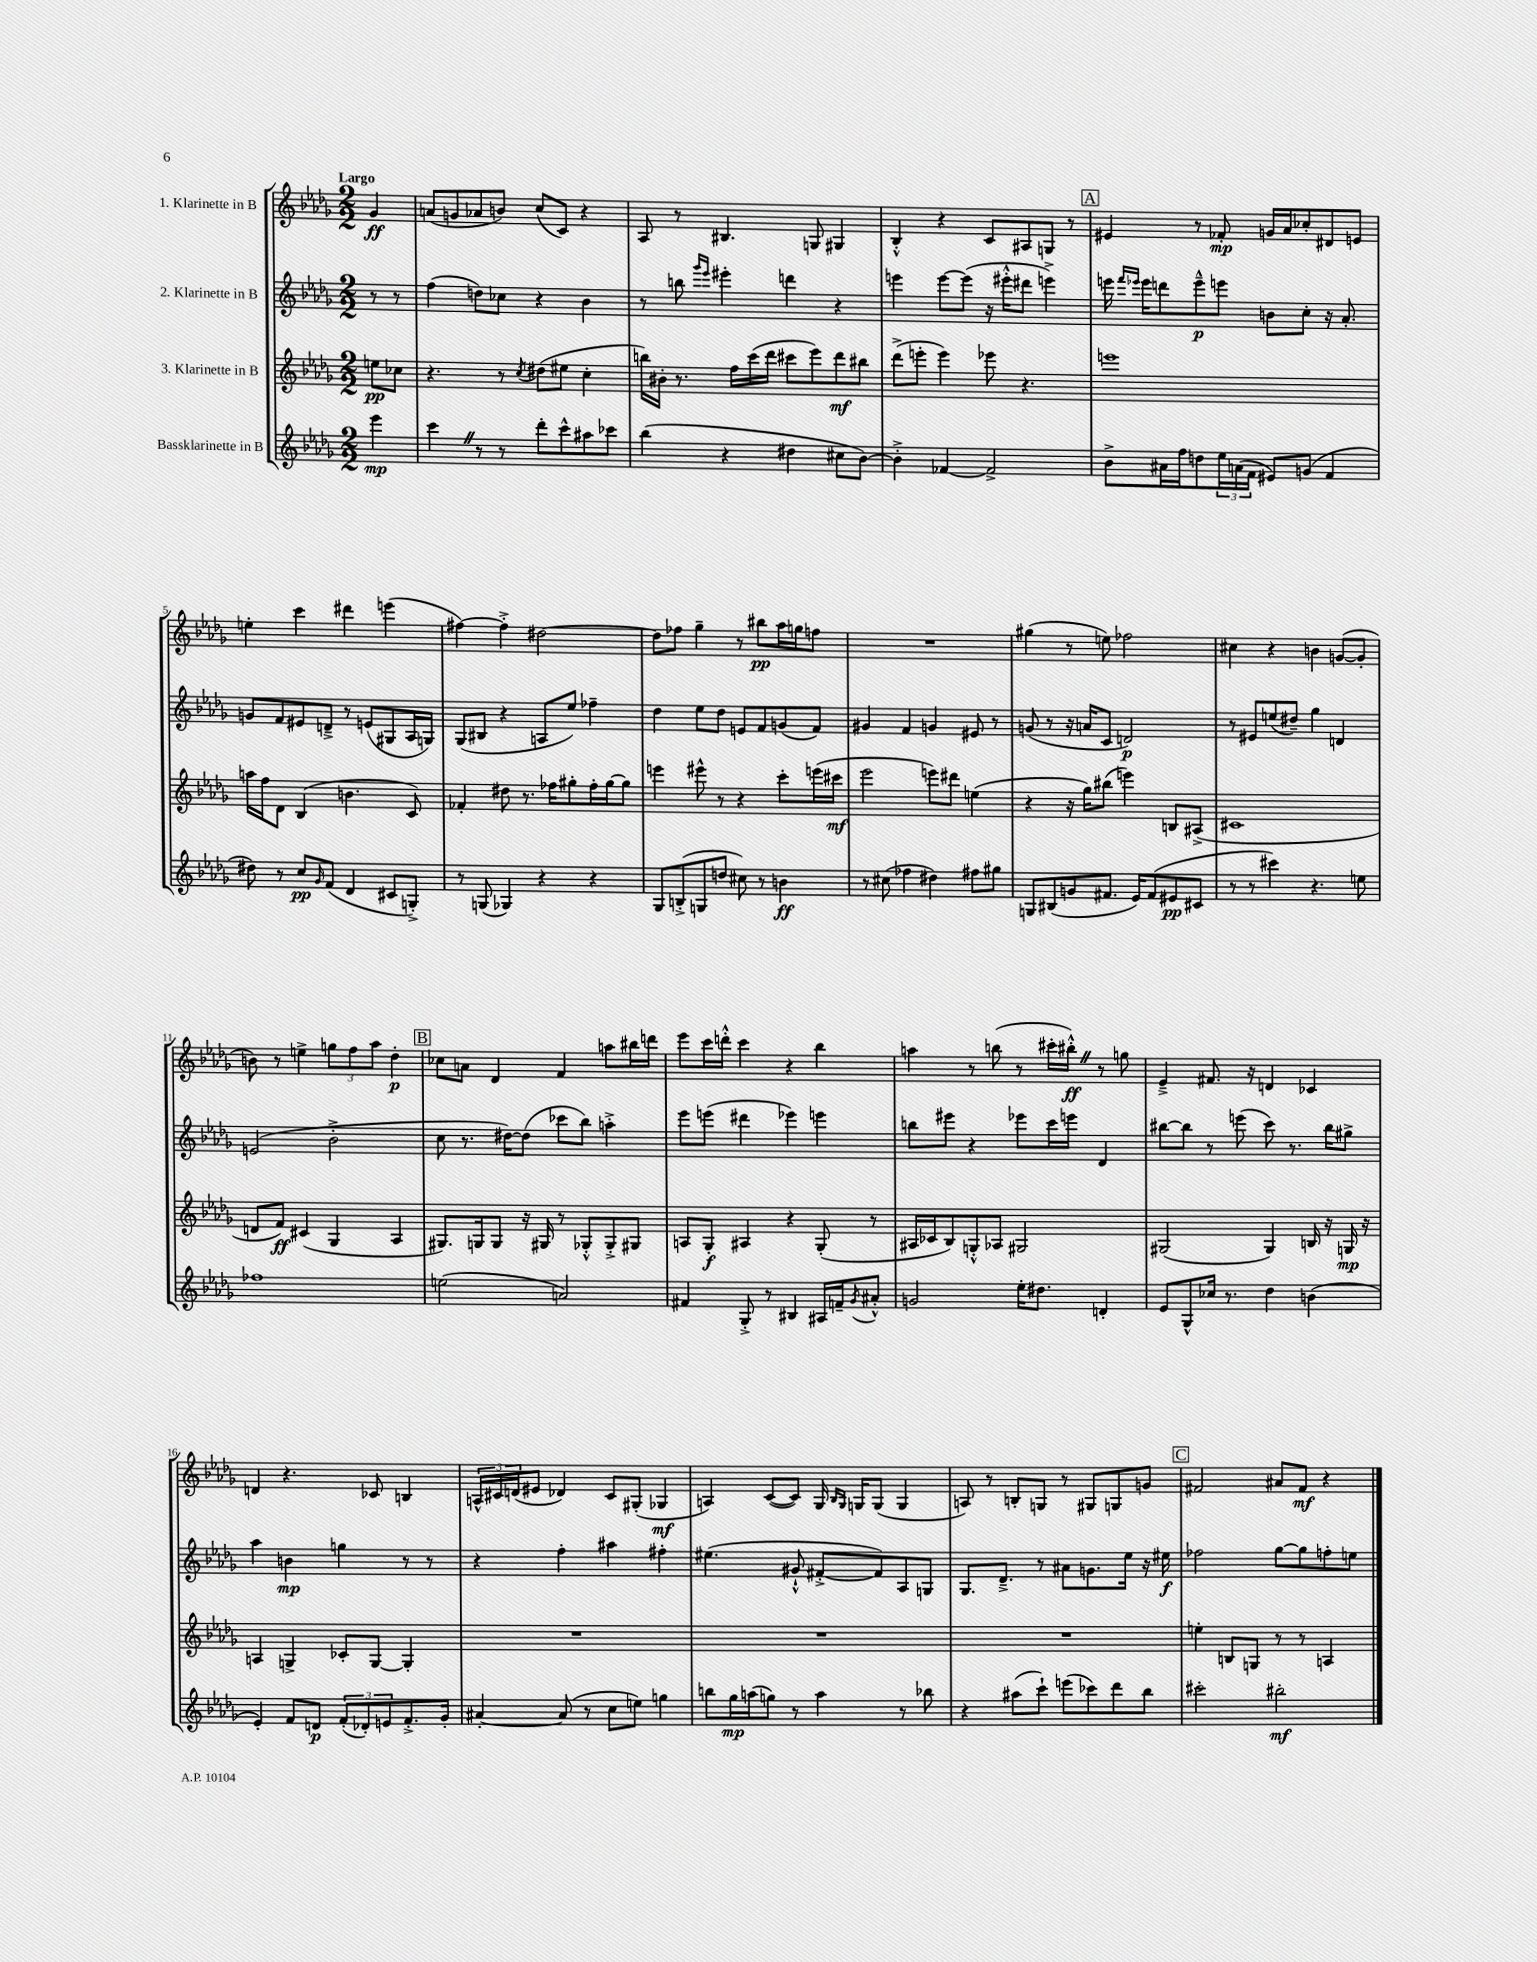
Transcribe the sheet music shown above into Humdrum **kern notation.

**kern	**dynam	**kern	**dynam	**kern	**dynam	**kern	**dynam
*part4	*part4	*part3	*part3	*part2	*part2	*part1	*part1
*staff4	*staff4	*staff3	*staff3	*staff2	*staff2	*staff1	*staff1
*I"Bassklarinette in B	*	*I"3. Klarinette in B	*	*I"2. Klarinette in B	*	*I"1. Klarinette in B	*
*clefG2	*	*clefG2	*	*clefG2	*	*clefG2	*
*k[b-e-a-d-g-]	*	*k[b-e-a-d-g-]	*	*k[b-e-a-d-g-]	*	*k[b-e-a-d-g-]	*
*M2/2	*	*M2/2	*	*M2/2	*	*M2/2	*
=	=	=	=	=	=	=	=
!	!	!	!	!	!	!LO:TX:a:B:t=Largo	!
4eee-\	mp	8een\L	pp	8r	.	4g-/	ff
.	.	8cc-X\J	.	8r	.	.	.
=1	=1	=1	=1	=1	=1	=1	=1
4cccZ\	.	4.r	.	(4ff\	.	(8an/L	.
.	.	.	.	.	.	8gn/	.
8r	.	.	.	8ddn\L)	.	8a-X/	.
8r	.	8r	.	8cc-X\J	.	8bn/J)	.
.	.	8qcc/	.	.	.	.	.
8ddd-'\L	.	(8dd#X\L	.	4r	.	(8cc/L	.
8ccc^^\	.	8ee#X\J	.	.	.	8c/J)	.
8aa#X\	.	4cc'\	.	4b-\	.	4r	.
8ccc-X\J	.	.	.	.	.	.	.
=2	=2	=2	=2	=2	=2	=2	=2
(4bb-\	.	16bbn\LL)	.	8r	.	8A-/	.
.	.	16b#X'\JJ	.	.	.	.	.
.	.	8.r	.	8bbn\	.	8r	.
.	.	.	.	16qqggg-/LL	.	.	.
.	.	.	.	16qqeee-/JJ	.	.	.
4r	.	.	.	4eee#X'\	.	4.B#X/	.
.	.	16ff\LL	.	.	.	.	.
.	.	(16ccc\	.	.	.	.	.
.	.	16ddd-\JJ	.	.	.	.	.
4dd#X\	.	8ccc#X\L	.	4dddn\	.	.	.
.	.	8eee-\)	.	.	.	8Gn/	.
8cc#X\L	.	8ddd-\	mf	4r	.	4G#X/	.
[8b-\J)	.	8bb#X\J	.	.	.	.	.
=3	=3	=3	=3	=3	=3	=3	=3
4b-'^\]	.	(8ddd-^\L	.	4eeen\	.	4B-'^^/	.
.	.	8eeen'\J	.	.	.	.	.
[4f-X/	.	4eee\)	.	[8eee\L	.	4r	.
.	.	.	.	(8eee\J]	.	.	.
2f-^/]	.	8eee-X\	.	16r	.	8c/L	.
.	.	.	.	16eee#X'^^\KL	.	.	.
.	.	4.r	.	8ddd#X\J	.	8A#X/	.
.	.	.	.	4eeen^\)	.	8Gn/J	.
.	.	.	.	.	.	8r	.
!!LO:REH:place=s1:t=A
=4	=4	=4	=4	=4	=4	=4	=4
8b-^\L	.	1eeen	.	16eeen\	.	4e#X/	.
.	.	.	.	16qqfff/LL	.	.	.
.	.	.	.	16qqeee-X/JJ	.	.	.
.	.	.	.	16eee-\KL	.	.	.
16a#X\L	.	.	.	8dddn\	.	.	.
16ff\J	.	.	.	.	.	.	.
8ddn\	.	.	.	8eee-~^^\	p	8r	.
24ee-\L	.	.	.	8eeen\J	.	8f-X'/	mp
(24an\	.	.	.	.	.	.	.
24f\JJ	.	.	.	.	.	.	.
8e#X/L)	.	.	.	8bn\L	.	16gn/LL	.
.	.	.	.	.	.	16a-/J	.
(8gn/J	.	.	.	8cc'\J	.	8cc-X'/	.
4f/	.	.	.	16r	.	8d#X/	.
.	.	.	.	8.a-'/	.	.	.
.	.	.	.	.	.	8en/J	.
!!LO:LB:g=z
=5	=5	=5	=5	=5	=5	=5	=5
8dd#X\)	.	16aan\LL	.	8gn/L	.	4een'\	.
.	.	16ff\J	.	.	.	.	.
8r	.	8d-\J	.	8f/	.	.	.
8cc/L	pp	(4B-/	.	8e#X/	.	4ccc\	.
16qqg-/	.	.	.	.	.	.	.
(8f/J	.	.	.	8dn~^/J	.	.	.
4d-/	.	4.bn\	.	8r	.	4ddd#X\	.
.	.	.	.	(8en/L	.	.	.
8c#X/L	.	.	.	8G#X/	.	(4eeen\	.
8Gn'^/J)	.	8c/)	.	16A-/L	.	.	.
.	.	.	.	16Gn/JJ)	.	.	.
=6	=6	=6	=6	=6	=6	=6	=6
8r	.	4f-X'/	.	(8G-/L	.	[4ff#X\)	.
(8Gn/	.	.	.	8B#X/J	.	.	.
4G-X/)	.	8dd#X\	.	4r	.	4ff#'^\]	.
.	.	8.r	.	.	.	.	.
4r	.	.	.	8An/L	.	[2dd#X\	.
.	.	16ff-X\KL	.	.	.	.	.
.	.	8gg#X'\	.	8ee-/J)	.	.	.
4r	.	16ff-'\L	.	4ff-X~\	.	.	.
.	.	[16gg#\J	.	.	.	.	.
.	.	8gg#\J]	.	.	.	.	.
=7	=7	=7	=7	=7	=7	=7	=7
8G-/L	.	4eeen\	.	4dd-\	.	8dd#\L]	.
(8Bn'^/	.	.	.	.	.	8ff-X\J	.
8Gn/	.	8eee#X^^\	.	8ee-\L	.	4gg-~\	.
8ddn/J	.	8r	.	8dd-\J	.	.	.
8cc#X\)	.	4r	.	8en/L	.	8r	.
8r	.	.	.	8f/	.	8bb#X\L	pp
4bn\	ff	8ccc'\L	.	(8gn/	.	16aa-\L	.
.	.	.	.	.	.	16ggn\J	.
.	.	(16eeen\L	.	8f/J)	.	8ffn\J	.
.	.	16ccc#X\JJ	mf	.	.	.	.
=8	=8	=8	=8	=8	=8	=8	=8
8r	.	2eee-\	.	4g#X/	.	1r	.
(8cc#X\	.	.	.	.	.	.	.
4ff-X\	.	.	.	4f/	.	.	.
4dd#X\)	.	8eeen\L)	.	4gn/	.	.	.
.	.	8ddd#X\J	.	.	.	.	.
8ff#X\L	.	(4een\	.	8e#X/	.	.	.
8gg#X\J	.	.	.	8r	.	.	.
=9	=9	=9	=9	=9	=9	=9	=9
8Gn/L	.	4r	.	(8gn/	.	(4gg#X\	.
(8B#X/	.	.	.	8r	.	.	.
8gn/	.	16r	.	16r	.	8r	.
.	.	16gg-\KL)	.	16an/KL	.	.	.
8.f#X/J	.	(8bb#X\J	.	8c/J	.	8een\)	.
.	.	4eeen\)	.	2dn/)	p	2ff-X\	.
16e-/KL)	.	.	.	.	.	.	.
(8f#/	.	.	.	.	.	.	.
8e#X/	pp	8Bn/L	.	.	.	.	.
8c#X/J	.	(8A#X^/J	.	.	.	.	.
=10	=10	=10	=10	=10	=10	=10	=10
8r	.	1c#X	.	8r	.	4cc#X\	.
8r	.	.	.	8e#X/L	.	.	.
4ccc#X\)	.	.	.	(8een/	.	4r	.
.	.	.	.	8dd#X~/J)	.	.	.
4.r	.	.	.	4gg-\	.	4bn\	.
.	.	.	.	4dn/	.	([8gn/L	.
8een\	.	.	.	.	.	8g'/J]	.
!!LO:LB:g=z
=11	=11	=11	=11	=11	=11	=11	=11
1ff-X	.	8dn/L	.	(2en/	.	8bn\)	.
.	.	8f/J)	ff	.	.	8r	.
.	.	(4c#X/	.	.	.	4een^\	.
.	.	4G-/	.	2b-'^\	.	12ggn\L	.
.	.	.	.	.	.	12ff\	.
.	.	.	.	.	.	12aa-\J	.
.	.	4A-/	.	.	.	4dd-'\	p
!!LO:REH:place=s1:t=B
=12	=12	=12	=12	=12	=12	=12	=12
(2een\	.	8.G#X/L)	.	8cc\	.	8cc-X\L	.
.	.	.	.	8.r	.	8an\J	.
.	.	16Gn/k	.	.	.	.	.
.	.	8G/J	.	.	.	4d-/	.
.	.	.	.	[16dd#X\KL)	.	.	.
.	.	16r	.	(8dd#\J]	.	.	.
.	.	16G#X/	.	.	.	.	.
2an/)	.	8r	.	8ccc-X\L	.	4f/	.
.	.	8G-X'^^/L	.	8bb-\J)	.	.	.
.	.	8G-'^/	.	4aan'^\	.	8aan\L	.
.	.	8G#X/J	.	.	.	16bb#X\L	.
.	.	.	.	.	.	16dddn\JJ	.
=13	=13	=13	=13	=13	=13	=13	=13
4f#X/	.	8An/L	.	8eee-\L	.	8eee-\L	.
.	.	8G-'/J	f	(8eeen\J	.	16ccc\L	.
.	.	.	.	.	.	16dddn'^^\JJ	.
8G-'^/	.	4A#X/	.	4ddd#X\	.	4ccc\	.
8r	.	.	.	.	.	.	.
4B#X/	.	4r	.	4eee-X\)	.	4r	.
16A#X/LL	.	(8G-'/	.	4eeen\	.	4bb-\	.
16fn~/J	.	.	.	.	.	.	.
8qg-/	.	.	.	.	.	.	.
8a#X'^^/J	.	8r	.	.	.	.	.
=14	=14	=14	=14	=14	=14	=14	=14
2gn/	.	16A#X/LL	.	8bbn\L	.	4aan\	.
.	.	16c-X/J	.	.	.	.	.
.	.	8B-/)	.	8eee#X\J	.	.	.
.	.	8Gn'^^/	.	4r	.	8r	.
.	.	8A-X/J	.	.	.	(8bbn\	.
16ee-'\KL	.	2G#X/	.	8eee-X\L	.	8r	.
8.dd#X\J	.	.	.	.	.	.	.
.	.	.	.	16ccc\L	.	16ccc#X'\LL	.
.	.	.	.	16eeen\JJ	.	16bb#X'^^Z\JJ)	ff
4dn'/	.	.	.	4d-/	.	8r	.
.	.	.	.	.	.	8ggn\	.
=15	=15	=15	=15	=15	=15	=15	=15
8e-/L	.	(2G#X/	.	[8bb#X\L	.	4e-~^/	.
8G-^^/	.	.	.	8bb#\J]	.	.	.
16cc-X/Jk	.	.	.	8r	.	8.f#X/	.
8.r	.	.	.	.	.	.	.
.	.	.	.	(8eeen\	.	.	.
.	.	.	.	.	.	16r	.
4dd-\	.	4G#/)	.	8ccc\)	.	4dn/	.
.	.	.	.	8.r	.	.	.
(4bn\	.	16Bn/	.	.	.	4c-X/	.
.	.	16r	.	16bb#\KL	.	.	.
.	.	16Gn/	mp	8gg#X^\J	.	.	.
.	.	16r	.	.	.	.	.
!!LO:LB:g=z
=16	=16	=16	=16	=16	=16	=16	=16
4e-'/)	.	4An/	.	4aa-\	.	4dn/	.
8f/L	.	4Gn^/	.	4bn\	mp	4.r	.
8dn/J	p	.	.	.	.	.	.
(12f'/L	.	8c-X'/L	.	4ggn\	.	.	.
12d-X'/)	.	.	.	.	.	.	.
.	.	[8G/J	.	.	.	8c-X/	.
12en/	.	.	.	.	.	.	.
8.f'^/	.	4G'/]	.	8r	.	4Bn/	.
.	.	.	.	8r	.	.	.
16g-'/Jk	.	.	.	.	.	.	.
=17	=17	=17	=17	=17	=17	=17	=17
[4a#X'/	.	1r	.	4r	.	24An^^/LL	.
.	.	.	.	.	.	24c#X/	.
.	.	.	.	.	.	(24dn/J	.
.	.	.	.	.	.	8e#X/J	.
(8a#/]	.	.	.	4ff'\	.	4d-X/)	.
8r	.	.	.	.	.	.	.
8cc\L	.	.	.	4aa#X\	.	8c#/L	.
8een\J)	.	.	.	.	.	(8G#X'/J	.
4ggn\	.	.	.	4ff#X'\	.	4G-X/	mf
=18	=18	=18	=18	=18	=18	=18	=18
8bbn\L	.	1r	.	(4.ee#X\	.	4An/)	.
16gg-\L	mp	.	.	.	.	.	.
(16aan\J	.	.	.	.	.	.	.
8ggn\J)	.	.	.	.	.	([8c/L	.
8r	.	.	.	8g#X`^^/	.	8c/J])	.
4aa\	.	.	.	[8f#X'^/L	.	16G-/	.
.	.	.	.	.	.	16qqB-/LL	.
.	.	.	.	.	.	16qqG-/JJ	.
.	.	.	.	.	.	16Gn/KL	.
.	.	.	.	8f#/])	.	(8G/J	.
8r	.	.	.	8A-/	.	4G/	.
8bb-X\	.	.	.	8Gn/J	.	.	.
=19	=19	=19	=19	=19	=19	=19	=19
4r	.	1r	.	8.G-/L	.	8An/)	.
.	.	.	.	.	.	8r	.
.	.	.	.	8.d-~^/J	.	.	.
(8aa#X\L	.	.	.	.	.	8Bn'/L	.
8ccc`\J)	.	.	.	8r	.	8Gn/J	.
(8eeen\L	.	.	.	8a#X\L	.	8r	.
8ccc-X\)	.	.	.	8.gn\	.	8G#X/L	.
8ddd-\	.	.	.	.	.	8Gn/	.
.	.	.	.	16ee-\Jk	.	.	.
8bb-\J	.	.	.	16r	.	8gn/J	.
.	.	.	.	16ee#X\	f	.	.
!!LO:REH:place=s1:t=C
=20	=20	=20	=20	=20	=20	=20	=20
2ccc#X'\	.	4een'\	.	2ff-X\	.	2f#X/	.
.	.	8Bn/L	.	.	.	.	.
.	.	8Gn/J	.	.	.	.	.
2bb#X'\	mf	8r	.	[8gg-\L	.	8a#X/L	.
.	.	8r	.	8gg-\]	.	8f#/J	mf
.	.	4An/	.	8ffn'\	.	4r	.
.	.	.	.	8een\J	.	.	.
==	==	==	==	==	==	==	==
*-	*-	*-	*-	*-	*-	*-	*-
